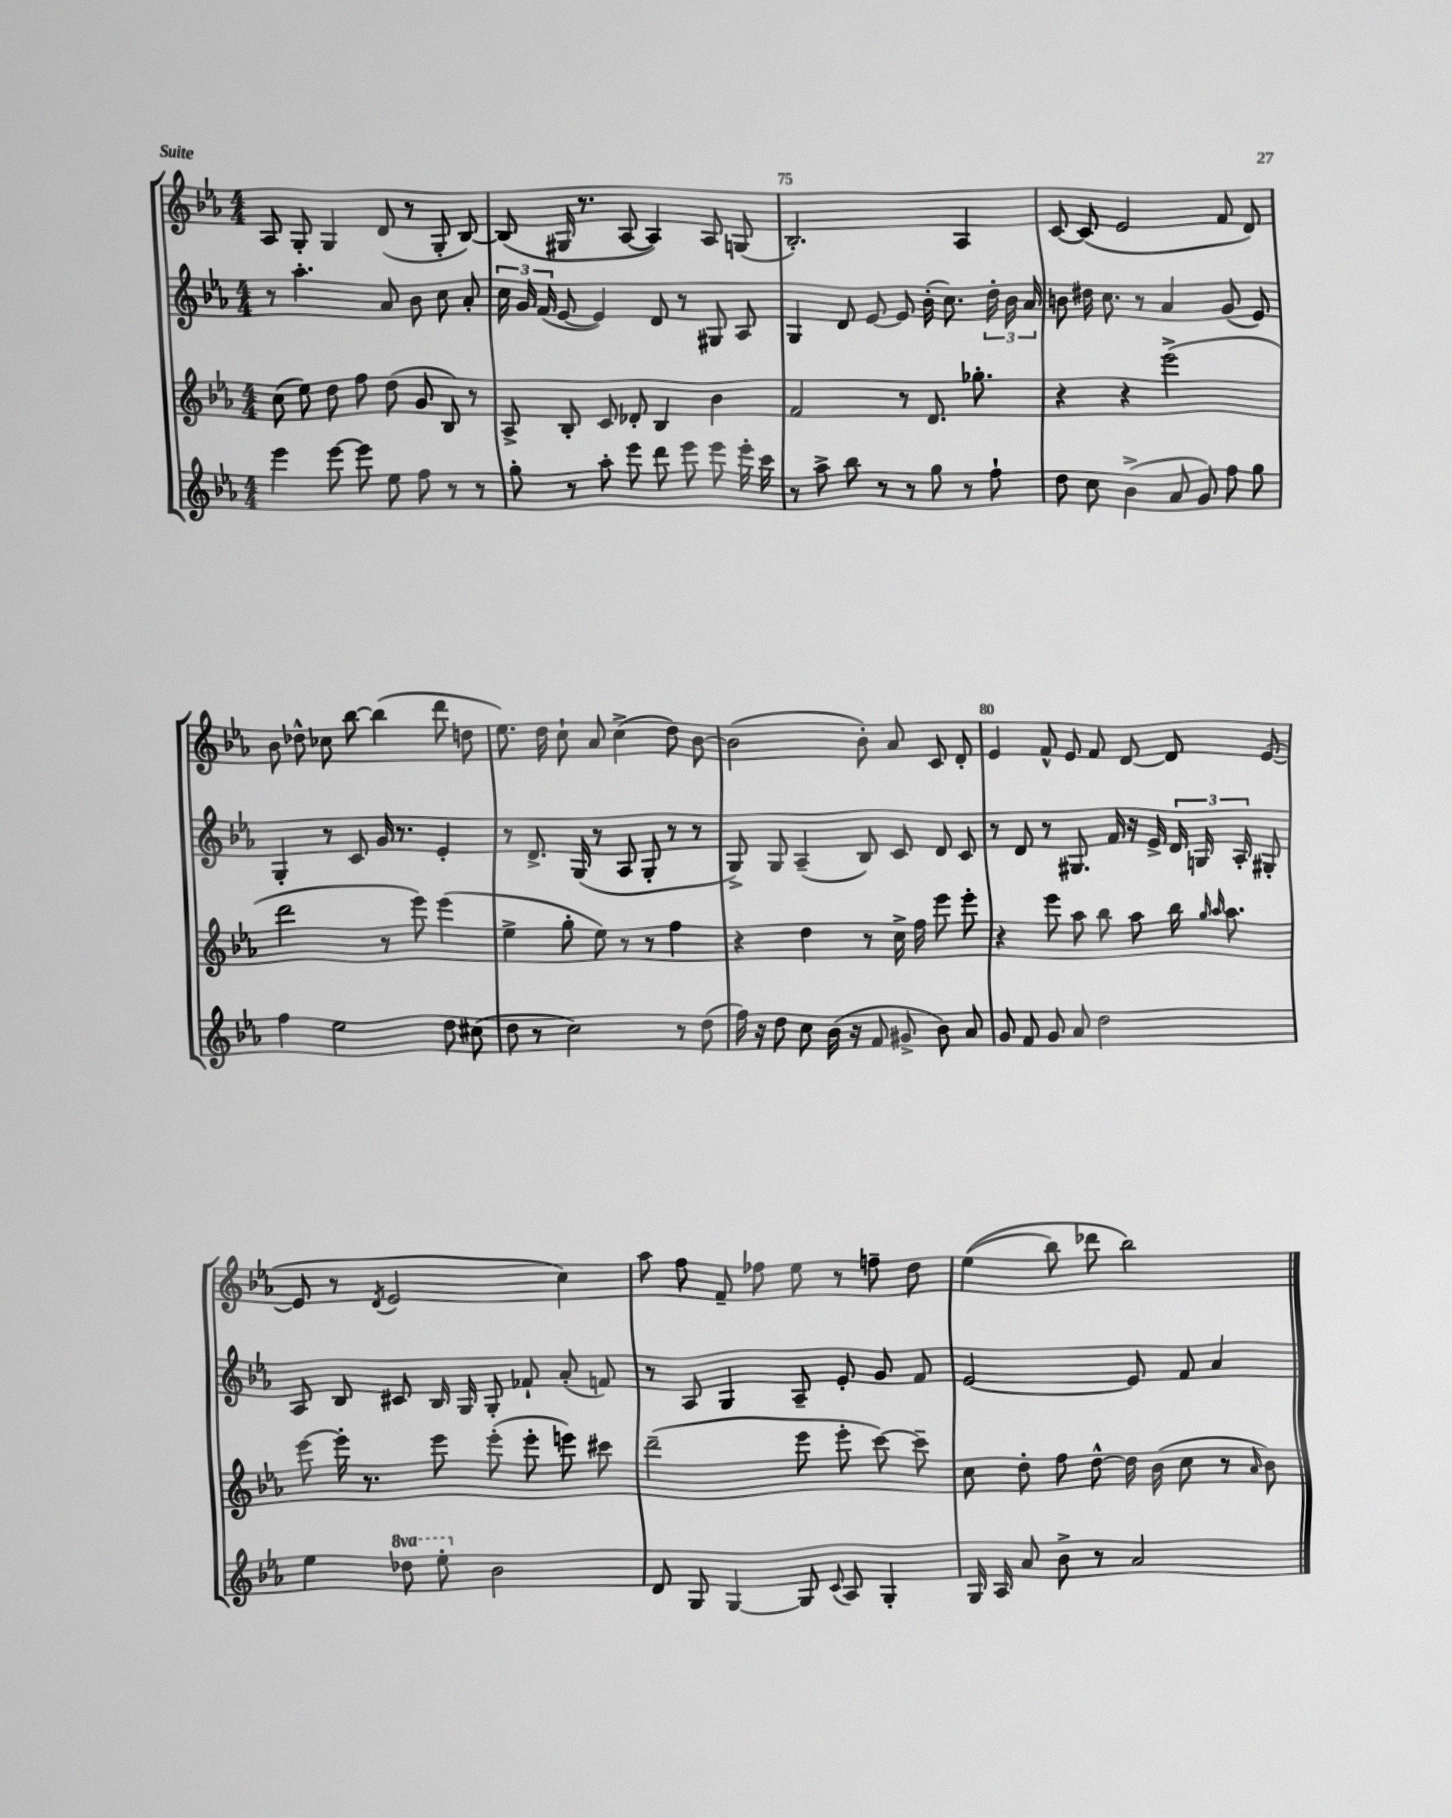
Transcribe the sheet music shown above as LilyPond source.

<<
\new StaffGroup <<
\new Staff = "s0" {
    \clef treble \key ees \major \numericTimeSignature \time 4/4
    \autoBeamOff aes8 g8-. g4 d'8( r8 g8-. bes8~) |
    bes8( gis16 r8. aes8~ aes4) aes8 g8( |
    bes2.-.) aes4 |
    c'8~ c'8( ees'2 f'8 d'8) |
    bes'8 des''8-^ ces''8 bes''8~ bes''4( d'''8 d''8 |
    ees''8.) d''16 c''8-! aes'8 c''4->( d''8) bes'8~ |
    bes'2( bes'8-.) aes'8 c'8 d'8-. |
    ees'4 f'8-^ ees'8 f'8 d'8~ d'8 ees'8~( |
    ees'8 r8 \acciaccatura { d'8 } ees'2 c''4) |
    aes''8 f''8 f'8-- fes''8 ees''8 r8 f''8-- d''8 |
    ees''4(\( bes''8) des'''8 bes''2\) \bar "|." |
}
\new Staff = "s1" {
    \clef treble \key ees \major \numericTimeSignature \time 4/4
    \autoBeamOff r8 aes''4.-. aes'8 bes'8 c''8 aes'8-. |
    \tuplet 3/2 { c''16 g'16 f'16( } ees'8~ ees'4) d'8 r8 gis8 aes8 |
    g4 d'8 ees'8~ ees'8 bes'16-.( c''8.) \tuplet 3/2 { d''16-. bes'16 aes'16 } |
    b'8 dis''16 c''8. r8 aes'4 g'8( ees'8) |
    g4-. r8 c'8 g'16 r8. ees'4-. |
    r8 d'8.-> g16( r8 aes8 g8-. r8 r8 |
    g8->) g8 aes4--( bes8) c'8 d'8 c'8 |
    r8 d'8 r8 gis8. f'16 r16 ees'16-> \tuplet 3/2 { d'16 g16 aes16-. } gis8-. |
    aes8 bes8 cis'8 bes16 g16 g8-. fes'8-! aes'8-.( f'8) |
    r8 aes8 g4 aes8-- ees'8-. g'8 f'8 |
    ees'2~ ees'8 f'8 aes'4 \bar "|." |
}
\new Staff = "s2" {
    \clef treble \key ees \major \numericTimeSignature \time 4/4
    \autoBeamOff c''8( ees''8) d''8 f''8 d''8( g'8 bes8) r8 |
    aes8-> bes8-. c'8 des'8-. bes4 bes'4 |
    f'2 r8 d'8. ges''8.-. |
    r4 r4 ees'''2->( |
    d'''2 r8 ees'''8) ees'''4( |
    ees''4-> g''8-. ees''8) r8 r8 f''4 |
    r4 d''4 r8 c''16-> f''16 ees'''8 ees'''8-. |
    r4 ees'''8 aes''8 bes''8 aes''8 bes''16 \grace { g''16 aes''16 } aes''8. |
    ees'''8~ ees'''16-. r8. ees'''8 ees'''8-.( ees'''8-. e'''8) cis'''8 |
    d'''2--( ees'''8 ees'''8-. c'''8~) c'''8-- |
    c''8 d''8-. f''8 d''8~-^ d''16 bes'16( c''8 r8 \grace { aes'16 } bes'8) \bar "|." |
}
\new Staff = "s3" {
    \clef treble \key ees \major \numericTimeSignature \time 4/4 \set Staff.ottavationMarkups = #ottavation-simple-ordinals
    \autoBeamOff ees'''4 ees'''8~ ees'''8 ees''8 f''8 r8 r8 |
    g''8-. r8 aes''8-. ees'''8 d'''8 ees'''8 ees'''8 ees'''16-. c'''16 |
    r8 aes''8-> bes''8 r8 r8 g''8 r8 f''8-! |
    d''8 c''8 bes'4->( aes'8 g'8) f''8 g''8 |
    f''4 ees''2 d''8 cis''8( |
    d''8 r8 c''2) r8 d''8( |
    f''16) r16 d''8 c''8 bes'16( r16 f'8 gis'8-> bes'8) aes'8 |
    g'8 f'8 g'8 aes'8 d''2 |
    ees''4 \ottava #1 des'''8 ees'''8-. \ottava #0 bes'2 |
    d'8 g8 g4~ g8 \appoggiatura { c'8 } aes8 g4-. |
    g16 aes16 aes'8 bes'8-> r8 aes'2 \bar "|." |
}
>>
>>
\layout { \context { \Score currentBarNumber = #73 \override BarNumber.break-visibility = ##(#f #t #t) barNumberVisibility = #(every-nth-bar-number-visible 5) } }
